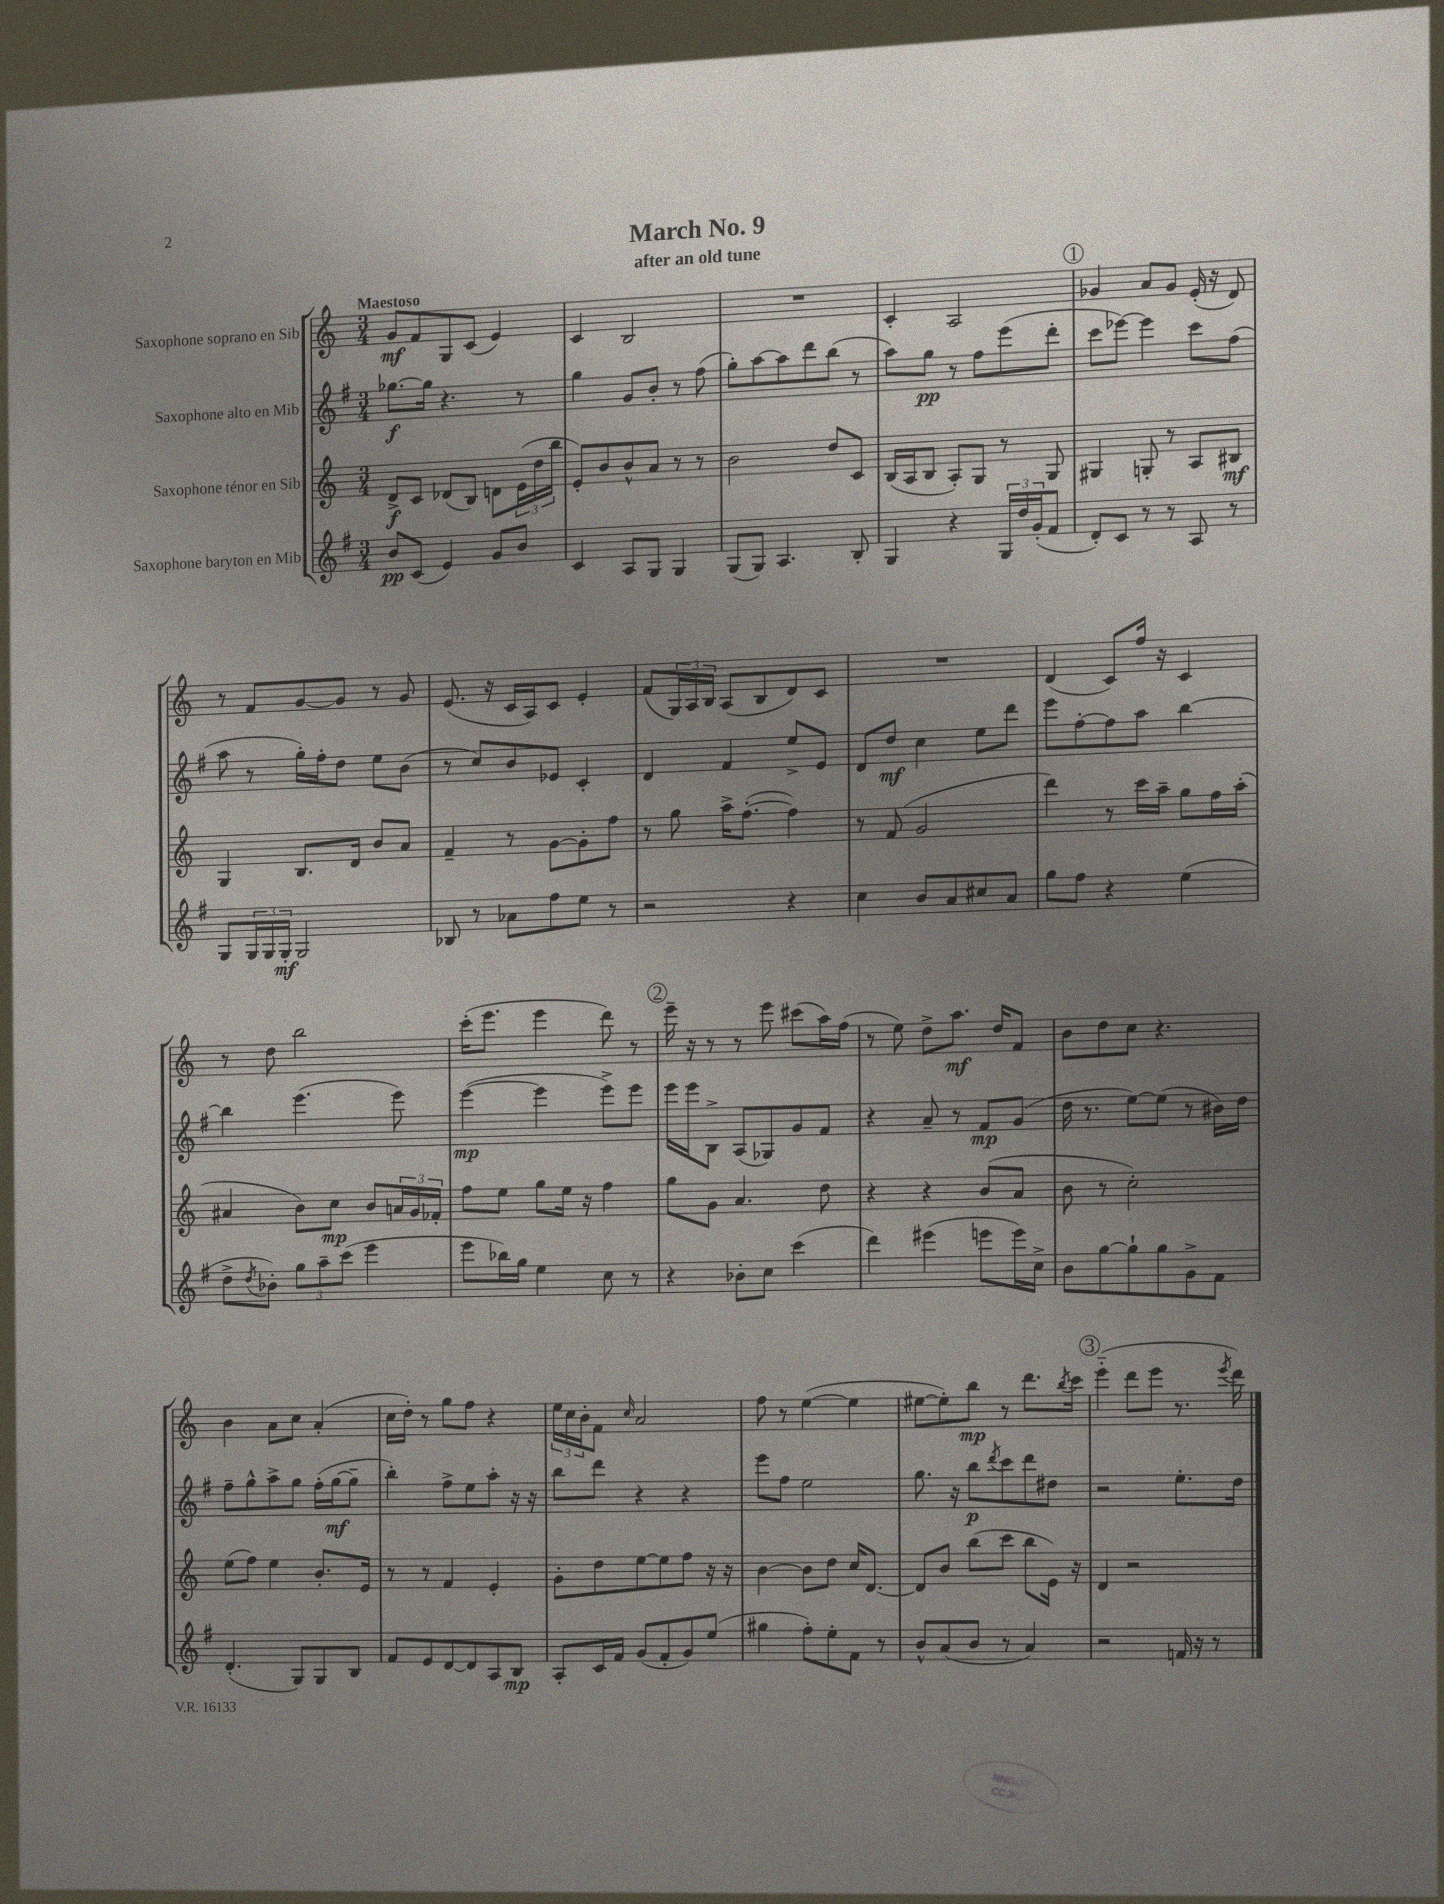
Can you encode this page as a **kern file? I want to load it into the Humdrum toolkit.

**kern	**dynam	**kern	**dynam	**kern	**dynam	**kern	**dynam
*part4	*part4	*part3	*part3	*part2	*part2	*part1	*part1
*staff4	*staff4	*staff3	*staff3	*staff2	*staff2	*staff1	*staff1
*I"Saxophone baryton en Mib	*	*I"Saxophone ténor en Sib	*	*I"Saxophone alto en Mib	*	*I"Saxophone soprano en Sib	*
*clefG2	*	*clefG2	*	*clefG2	*	*clefG2	*
*k[f#]	*	*k[]	*	*k[f#]	*	*k[]	*
*M3/4	*	*M3/4	*	*M3/4	*	*M3/4	*
=1	=1	=1	=1	=1	=1	=1	=1
!	!	!	!	!	!	!LO:TX:a:B:t=Maestoso	!
8b/L	pp	8d^/L	f	[8.gg-X\L	f	8g/L	mf
(8c/J	.	8c/J	.	.	.	8f/	.
.	.	.	.	16gg-\Jk]	.	.	.
4e/)	.	(8d-X/L	.	4.r	.	8G/	.
.	.	8B/J)	.	.	.	(8c/J	.
8g/L	.	8dn\L	.	.	.	4e/)	.
8b/J	.	(24e\L	.	8r	.	.	.
.	.	24dd\	.	.	.	.	.
.	.	24bb\JJ	.	.	.	.	.
=2	=2	=2	=2	=2	=2	=2	=2
4c/	.	8e'/L)	.	4gg\	.	4c/	.
.	.	8b/	.	.	.	.	.
8A/L	.	8b^^/	.	8g/L	.	2B/	.
8G/J	.	8a/J	.	8b'/J	.	.	.
4G/	.	8r	.	8r	.	.	.
.	.	8r	.	(8ff#\	.	.	.
=3	=3	=3	=3	=3	=3	=3	=3
(8G/L	.	2b\	.	8gg'\L)	.	2.r	.
8G/J)	.	.	.	[8aa\	.	.	.
4.A/	.	.	.	8aa\]	.	.	.
.	.	.	.	8ddd\	.	.	.
.	.	8dd/L	.	(8bb\J	.	.	.
8B'/	.	8c/J	.	8r	.	.	.
=4	=4	=4	=4	=4	=4	=4	=4
4G/	.	(16B/LL	.	8aa\L)	.	4c'/	.
.	.	16A/J	.	.	.	.	.
.	.	8B/J	.	8gg\J	pp	.	.
4r	.	8A'/L)	.	8r	.	2A/	.
.	.	8G/J	.	8ff#\L	.	.	.
24G/LL	.	8r	.	(8eee\	.	.	.
24dd/	.	.	.	.	.	.	.
(24g'/J	.	.	.	.	.	.	.
8f#/J	.	8G/	.	8ddd'\J	.	.	.
!!LO:REH:place=s1:t=1
=5	=5	=5	=5	=5	=5	=5	=5
8d'/L)	.	4G#X/	.	8ccc\L	.	4g-X/	.
8c/J	.	.	.	[8eee-X\J)	.	.	.
8r	.	8Gn'/	.	4eee-\]	.	8a/L	.
8r	.	8r	.	.	.	8g-/J	.
8A/	.	8A/L	.	8ccc\L	.	(16e'/	.
.	.	.	.	.	.	16r	.
8r	.	8B#X/J	mf	(8ff#\J	.	8d/)	.
!!LO:LB:g=z
=6	=6	=6	=6	=6	=6	=6	=6
8G/L	.	4G/	.	8aa\	.	8r	.
24G/L	.	.	.	8r	.	8f/L	.
24G/	.	.	.	.	.	.	.
24G'/JJ	mf	.	.	.	.	.	.
2G/	.	8.B/L	.	16gg'\LL)	.	[8g/	.
.	.	.	.	16ff#'\J	.	.	.
.	.	.	.	8dd\J	.	8g/J]	.
.	.	16d/Jk	.	.	.	.	.
.	.	8b/L	.	8ee\L	.	8r	.
.	.	8a/J	.	(8b\J	.	8g/	.
=7	=7	=7	=7	=7	=7	=7	=7
8B-X/	.	4f~/	.	8r	.	(8.e/	.
8r	.	.	.	8cc/L)	.	.	.
.	.	.	.	.	.	16r	.
8a-X\L	.	8r	.	8b/	.	16c/LL	.
.	.	.	.	.	.	16A/J)	.
8ff#\	.	[8g\L	.	8e-X/J	.	8c/J	.
8ee\J	.	8g'\]	.	4c'/	.	4e'/	.
8r	.	8ff\J	.	.	.	.	.
=8	=8	=8	=8	=8	=8	=8	=8
2r	.	8r	.	4d/	.	(8f/L	.
.	.	8gg\	.	.	.	24G/L)	.
.	.	.	.	.	.	24A/	.
.	.	.	.	.	.	24B/JJ	.
.	.	16aa^\KL	.	4f#/	.	(8A/L	.
.	.	([8.ff'\J	.	.	.	.	.
.	.	.	.	.	.	8B/	.
4r	.	4ff\])	.	8ee^/L	.	8d/)	.
.	.	.	.	8e/J	.	8c/J	.
=9	=9	=9	=9	=9	=9	=9	=9
4cc\	.	8r	.	8d/L	.	2.r	.
.	.	(8f/	.	8dd/J	mf	.	.
8b/L	.	2g/	.	4cc\	.	.	.
8a/	.	.	.	.	.	.	.
8cc#X/	.	.	.	8ee\L	.	.	.
8a/J	.	.	.	8ddd\J	.	.	.
=10	=10	=10	=10	=10	=10	=10	=10
8gg\L	.	4ddd\)	.	8eee\L	.	(4d/	.
8ff#\J	.	.	.	[8ff#'\	.	.	.
4r	.	8r	.	8ff#\]	.	8c/L)	.
.	.	16ccc\LL	.	8aa\J	.	16ff/Jk	.
.	.	16aa~\JJ	.	.	.	16r	.
(4ee\	.	8gg\L	.	[4bb\	.	4c/	.
.	.	16ff\L	.	.	.	.	.
.	.	(16aa'\JJ	.	.	.	.	.
!!LO:LB:g=z
=11	=11	=11	=11	=11	=11	=11	=11
8dd^\L	.	4a#X/	.	4bb\]	.	8r	.
8qdd/	.	.	.	.	.	.	.
8b-X'\J)	.	.	.	.	.	8dd\	.
12gg\L	.	8b\L)	.	(4.eee\	.	2bb\	.
12aa~\	.	.	.	.	.	.	.
.	.	8cc\J	mp	.	.	.	.
(12ccc\J	.	.	.	.	.	.	.
4eee\	.	8b/L	.	.	.	.	.
.	.	24an/L	.	8eee\)	.	.	.
.	.	24g/	.	.	.	.	.
.	.	24f-X'/JJ	.	.	.	.	.
=12	=12	=12	=12	=12	=12	=12	=12
8eee\L	.	8ff\L	.	([4eee\	mp	(16ccc'\KL	.
.	.	.	.	.	.	8.eee\J	.
16bb-X\L)	.	8ee\J	.	.	.	.	.
16gg\JJ	.	.	.	.	.	.	.
4ee\	.	8gg\L	.	4eee\]	.	4eee\	.
.	.	16ee\Jk	.	.	.	.	.
.	.	16r	.	.	.	.	.
8cc\	.	4ff\	.	8eee^\L)	.	8ddd\)	.
8r	.	.	.	8eee\J	.	8r	.
!!LO:REH:place=s1:t=2
=13	=13	=13	=13	=13	=13	=13	=13
4r	.	8gg\L	.	16eee\LL	.	16eee~\	.
.	.	.	.	16eee\J	.	16r	.
.	.	8g\J	.	8B^\J	.	8r	.
8b-X'\L	.	4.a/	.	(8A/L	.	8r	.
8cc\J	.	.	.	8G-X/)	.	8eee\	.
(4ccc\	.	.	.	8g/	.	(8ccc#X\L	.
.	.	8dd\	.	8f#/J	.	16aa\L)	.
.	.	.	.	.	.	(16ff\JJ	.
=14	=14	=14	=14	=14	=14	=14	=14
4ddd\)	.	4r	.	4r	.	8r	.
.	.	.	.	.	.	8ee\)	.
(4eee#X\	.	4r	.	8a~/	.	8dd^\L	.
.	.	.	.	8r	.	8.aa\J	mf
8eeen\L	.	(8b/L	.	8f#/L	mp	.	.
.	.	.	.	.	.	16dd/KL	.
16eee\L)	.	8a/J	.	(8g/J	.	8f/J	.
16cc^\JJ	.	.	.	.	.	.	.
=15	=15	=15	=15	=15	=15	=15	=15
8b\L	.	8b\	.	16dd\	.	8b\L	.
.	.	.	.	8.r	.	.	.
[8gg\	.	8r	.	.	.	8dd\	.
8gg`\]	.	2cc'\)	.	[8ee\L)	.	8cc\J	.
8gg\	.	.	.	(8ee\J]	.	4.r	.
8g^\	.	.	.	8r	.	.	.
8f#\J	.	.	.	16b#X\LL)	.	.	.
.	.	.	.	16dd\JJ	.	.	.
!!LO:LB:g=z
=16	=16	=16	=16	=16	=16	=16	=16
(4.d'/	.	(8ee\L	.	8ff#~\L	.	4b\	.
.	.	8ff\J)	.	8gg^^\	.	.	.
.	.	4ee\	.	8aa^\	.	8a\L	.
8G/L)	.	.	.	8gg\J	.	8cc\J	.
8G/	.	8.b'/L	.	(16ff#'\LL	.	(4a'/	.
.	.	.	.	[16gg\J	mf	.	.
8B/J	.	.	.	8gg~\J]	.	.	.
.	.	16e/Jk	.	.	.	.	.
=17	=17	=17	=17	=17	=17	=17	=17
8f#/L	.	8r	.	4bb'\)	.	16cc\LL	.
.	.	.	.	.	.	16dd'\JJ)	.
8e/	.	8r	.	.	.	8r	.
[8d/	.	4f/	.	8ff#^\L	.	8gg\L	.
8d/]	.	.	.	8ee\	.	8ff\J	.
8A/	.	4e'/	.	8aa'\J	.	4r	.
8B/J	mp	.	.	16r	.	.	.
.	.	.	.	16r	.	.	.
=18	=18	=18	=18	=18	=18	=18	=18
8A'/L	.	8g'\L	.	8bb\L	.	24ee\LL	.
.	.	.	.	.	.	24cc\	.
.	.	.	.	.	.	24b'\J	.
16c/L	.	8dd\	.	8ddd\J	.	8f\J	.
16f#/JJ	.	.	.	.	.	.	.
.	.	.	.	.	.	16qqcc/	.
(8g/L	.	[8ee\	.	4r	.	2a/	.
8f#'/	.	8ee\]	.	.	.	.	.
8g/)	.	8ff\J	.	4r	.	.	.
(8ee/J	.	16r	.	.	.	.	.
.	.	16r	.	.	.	.	.
=19	=19	=19	=19	=19	=19	=19	=19
4gg#X\	.	[4b\	.	8eee\L	.	8ff\	.
.	.	.	.	8ff#\J	.	8r	.
8ff#'\L)	.	8b\L]	.	2ee\	.	([4ee\	.
8ee'\	.	8dd\J	.	.	.	.	.
8f#\J	.	16cc/KL	.	.	.	4ee\]	.
.	.	[8.d/J	.	.	.	.	.
8r	.	.	.	.	.	.	.
=20	=20	=20	=20	=20	=20	=20	=20
8b^^/L	.	8d/L]	.	8.gg\	.	[8ee#X\L	.
(8a/	.	8b/J	.	.	.	8ee#'\])	.
.	.	.	.	16r	.	.	.
8b/J	.	(8bb\L	.	8bb\L	p	8bb\J	mp
.	.	.	.	8qddd/	.	.	.
8r	.	8ccc\J	.	8ccc\	.	8r	.
4a/)	.	8bb\L	.	8ddd\	.	8.ddd\L	.
.	.	16e\Jk)	.	8dd#X\J	.	.	.
.	.	.	.	.	.	8qbb/	.
.	.	16r	.	.	.	16ccc\Jk	.
!!LO:REH:place=s1:t=3
=21	=21	=21	=21	=21	=21	=21	=21
2r	.	4d/	.	2r	.	(4eee\	.
.	.	2r	.	.	.	8ddd\L	.
.	.	.	.	.	.	8eee\J	.
16fn/	.	.	.	8.ee'\L	.	8.r	.
16r	.	.	.	.	.	.	.
8r	.	.	.	.	.	.	.
.	.	.	.	.	.	8qeee/	.
.	.	.	.	16dd\Jk	.	16ddd\)	.
==	==	==	==	==	==	==	==
*-	*-	*-	*-	*-	*-	*-	*-
